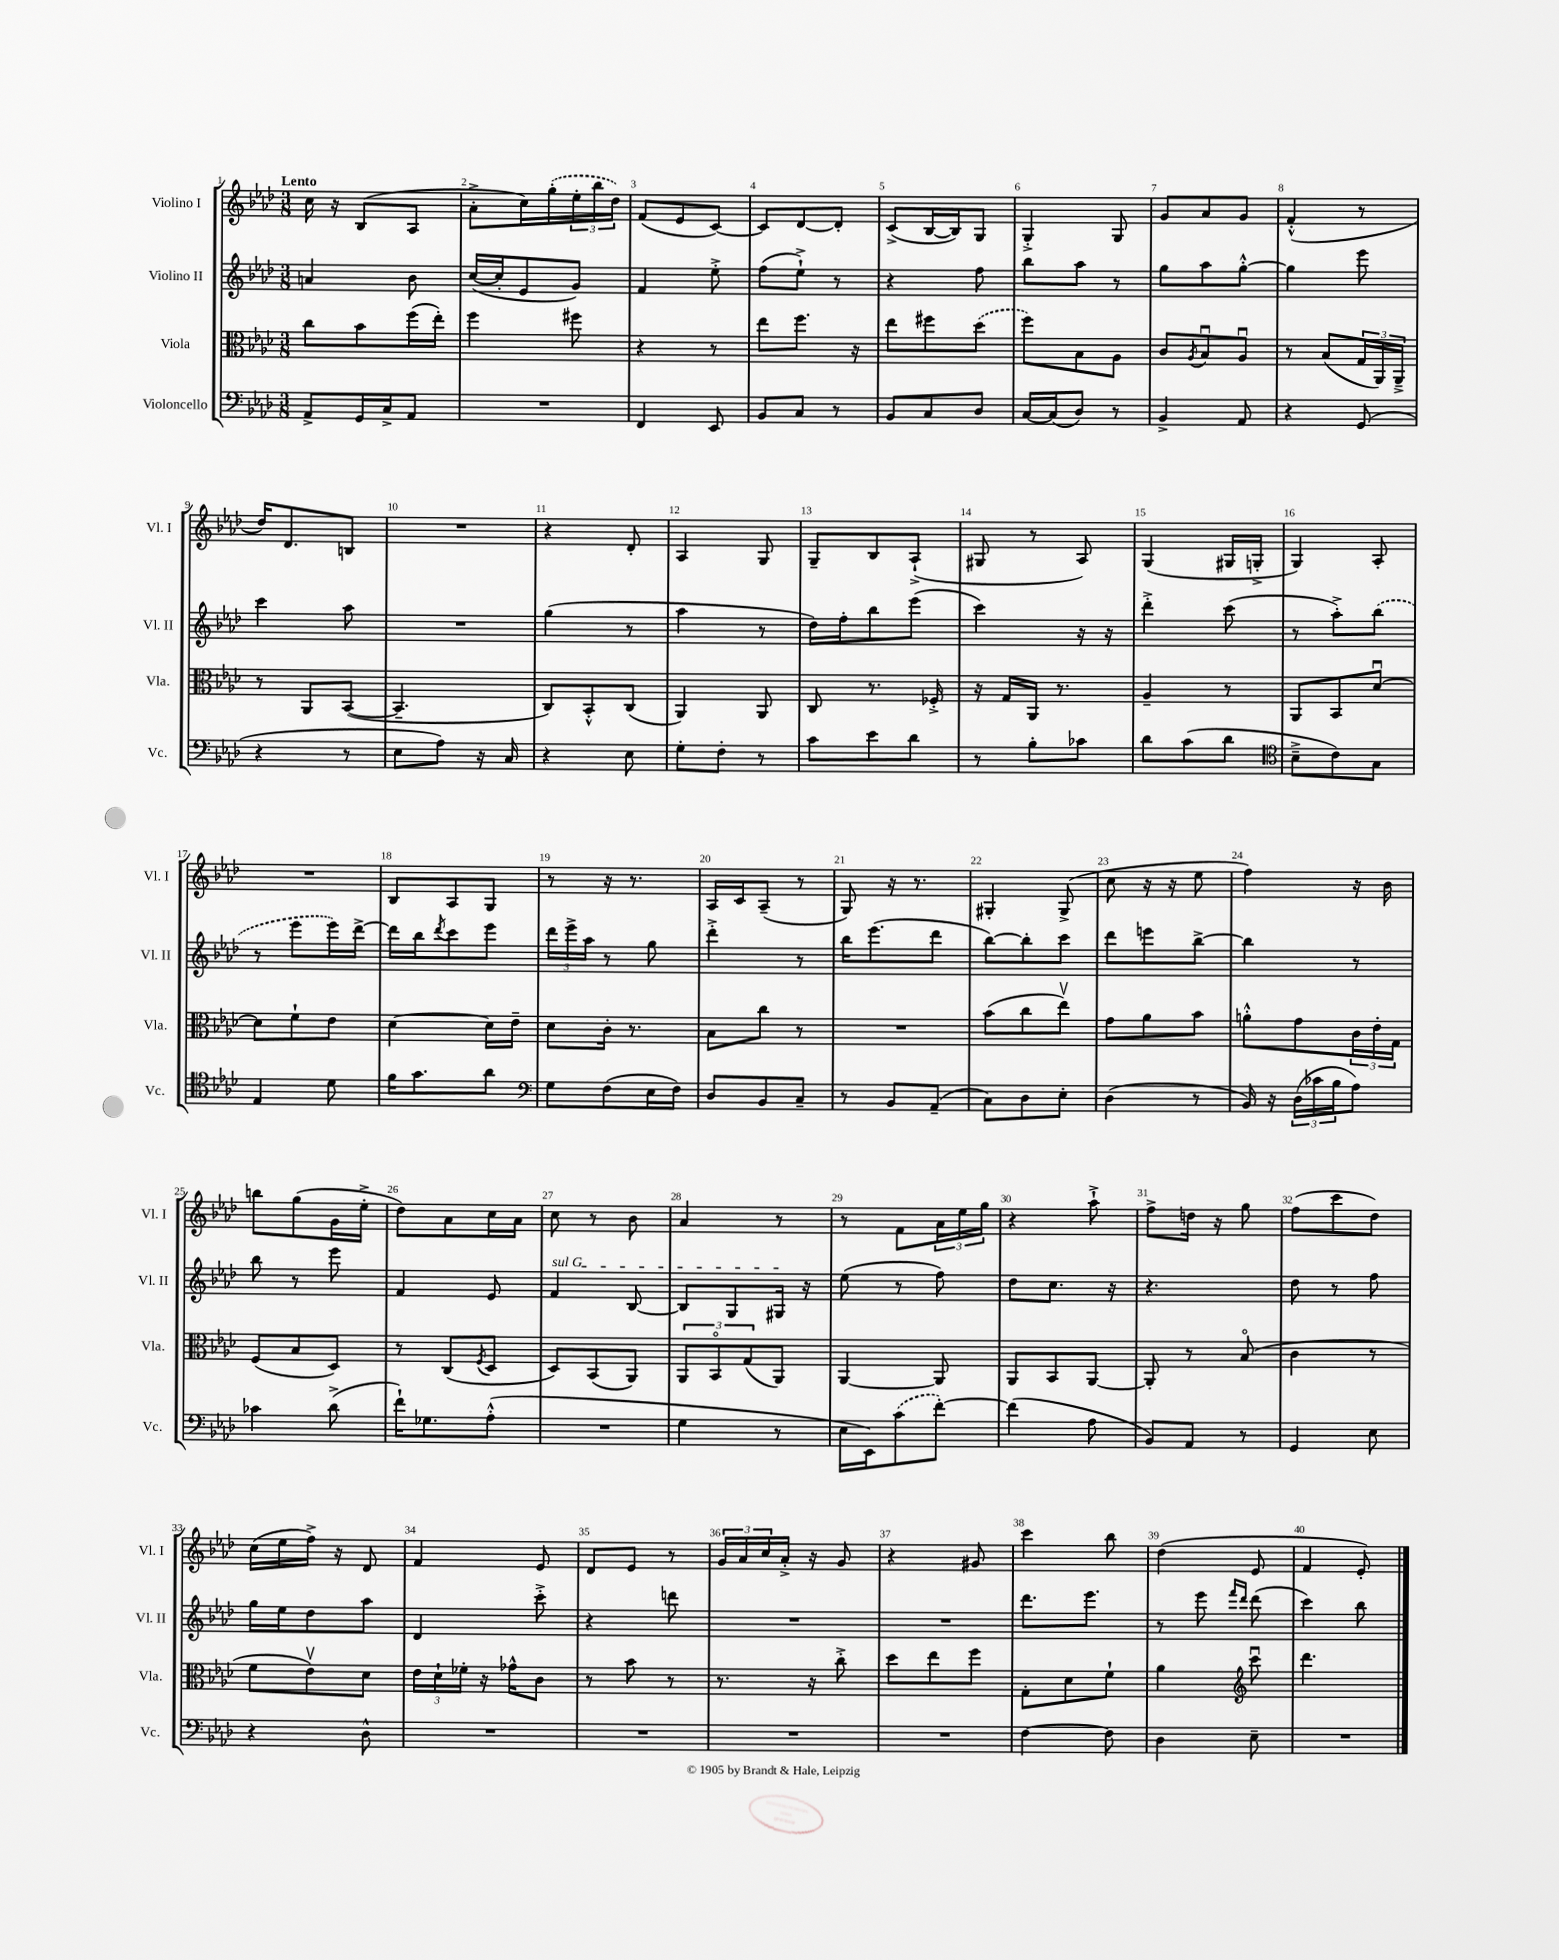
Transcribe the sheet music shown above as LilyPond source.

<<
\new StaffGroup <<
\new Staff = "s0" \with { instrumentName = "Violino I" shortInstrumentName = "Vl. I" } {
    \clef treble \key aes \major \numericTimeSignature \time 3/8 \tempo "Lento"
    c''16 r16 bes8( aes8 |
    aes'8-.-> c''16) \once \slurDashed g''16-.( \tuplet 3/2 { ees''16-. bes''16 des''16) } |
    f'8( ees'8 c'8~) |
    c'8 des'8~ des'8-. |
    c'8->( bes16~ bes16) g8 |
    g4-.-> g8 |
    g'8 aes'8 g'8 |
    f'4-.-^( r8 |
    des''16) des'8. b8 |
    R4. |
    r4 des'8-. |
    aes4 g8 |
    g8-- bes8 aes8-!->( |
    gis8 r8 aes8) |
    g4( gis16 g16-.-> |
    g4) aes8-. |
    R4. |
    bes8 aes8 g8 |
    r8 r16 r8. |
    aes16 c'16 aes8--( r8 |
    g8) r16 r8. |
    gis4-. gis8->( |
    c''8 r16 r16 ees''8 |
    f''4) r16 bes'16 |
    b''8 g''8( g'16 ees''16-.-> |
    des''8) aes'8 c''16 aes'16 |
    c''8 r8 bes'8 |
    aes'4 r8 |
    r8 f'8 \tuplet 3/2 { aes'16 ees''16 g''16 } |
    r4 aes''8-!-> |
    f''8-> d''16 r16 g''8 |
    f''8( c'''8 des''8) |
    c''16( ees''16 f''16->) r16 des'8 |
    f'4 ees'8 |
    des'8 ees'8 r8 |
    \tuplet 3/2 { g'16 aes'16 c''16 } aes'16-.-> r16 g'8 |
    r4 gis'8 |
    c'''4 bes''8 |
    des''4( ees'8 |
    f'4 ees'8-.) \bar "|." |
}
\new Staff = "s1" \with { instrumentName = "Violino II" shortInstrumentName = "Vl. II" } {
    \clef treble \key aes \major \numericTimeSignature \time 3/8
    a'4 bes'8 |
    c''16~( c''16-. ees'8 g'8) |
    f'4 ees''8-.-> |
    f''8( ees''8-!->) r8 |
    r4 f''8 |
    bes''8 aes''8 r8 |
    g''8 aes''8 g''8~-.-^ |
    g''4 ees'''8 |
    c'''4 aes''8 |
    R4. |
    g''4( r8 |
    aes''4 r8 |
    des''16) f''16-. bes''8 ees'''8( |
    c'''4) r16 r16 |
    des'''4-.-> c'''8( |
    r8 aes''8-.->) \once \slurDashed bes''8( |
    r8 ees'''8 ees'''16) des'''16~-> |
    des'''16 bes''16 \acciaccatura { des'''8 } c'''8 ees'''8 |
    \tuplet 3/2 { des'''16 ees'''16-> aes''16 } r8 g''8 |
    des'''4-.-> r8 |
    bes''16 ees'''8.( des'''8 |
    bes''8~) bes''8-. c'''8 |
    des'''8 e'''8 bes''8~-> |
    bes''4 r8 |
    bes''8 r8 ees'''8 |
    f'4 ees'8 |
    \once \override TextSpanner.bound-details.left.text = \markup { \italic "sul G" } f'4\startTextSpan bes8~ |
    bes8 g8 gis16\stopTextSpan r16 |
    ees''8( r8 f''8) |
    des''8 c''8. r16 |
    r4. |
    des''8 r8 f''8 |
    g''16 ees''16 des''8 aes''8 |
    des'4 c'''8-.-> |
    r4 d'''8 |
    R4. |
    R4. |
    des'''8. ees'''8. |
    r8 ees'''8 \grace { f'''16 des'''16 } des'''8( |
    c'''4) bes''8 \bar "|." |
}
\new Staff = "s2" \with { instrumentName = "Viola" shortInstrumentName = "Vla." } {
    \clef alto \key aes \major \numericTimeSignature \time 3/8
    c''8 bes'8 f''16( ees''16-.) |
    f''4 fis''8 |
    r4 r8 |
    ees''8 f''8. r16 |
    ees''8 fis''8 \once \slurDashed des''8( |
    f''8) bes8 aes8 |
    c'8 \acciaccatura { aes8 } bes8\downbow aes8\downbow |
    r8 bes8( \tuplet 3/2 { g16 aes,16) aes,16---> } |
    r8 aes,8 bes,8~( |
    bes,4.-- |
    c8) bes,8-.-^ c8( |
    aes,4) aes,8 |
    c8 r8. fes16-.-> |
    r16 g16 aes,16 r8. |
    aes4-- r8 |
    aes,8 bes,8 des'8~\downbow |
    des'8 f'8-! ees'8 |
    des'4~ des'16 ees'16-- |
    des'8 c'16-. r8. |
    bes8 c''8 r8 |
    R4. |
    bes'8( c''8 ees''8\upbow) |
    g'8 aes'8 bes'8 |
    a'8-.-^ g'8 \tuplet 3/2 { c'16 ees'16-. g16 } |
    f8( bes8 des8) |
    r8 c8( \acciaccatura { f8 } des8 |
    des8) bes,8( aes,8) |
    \tuplet 3/2 { aes,8 bes,8\flageolet g8( } aes,8) |
    aes,4~ aes,8 |
    aes,8 bes,8 aes,8~ |
    aes,8-. r8 bes8\flageolet( |
    c'4 r8 |
    f'8 ees'8\upbow) des'8 |
    \tuplet 3/2 { ees'16 des'16-! fes'16-. } r16 ges'16-^ c'8 |
    r8 bes'8 r8 |
    r8. r16 c''8-.-> |
    des''8 ees''8 f''8 |
    g8-. des'8 f'8-! |
    aes'4 \clef treble c'''8\downbow |
    des'''4. \bar "|." |
}
\new Staff = "s3" \with { instrumentName = "Violoncello" shortInstrumentName = "Vc." } {
    \clef bass \key aes \major \numericTimeSignature \time 3/8
    aes,8-> g,16 c16-> aes,8 |
    R4. |
    f,4 ees,8 |
    bes,8 c8 r8 |
    bes,8 c8 des8 |
    c16~ c16( des8) r8 |
    bes,4-> aes,8 |
    r4 g,8( |
    r4 r8 |
    ees8 aes8) r16 c16 |
    r4 ees8 |
    g8-. f8-. r8 |
    c'8 ees'8 des'8 |
    r8 bes8-. ces'8 |
    des'8 c'8( des'8 |
    \clef tenor bes8---> c'8) g8 |
    ees4 des'8 |
    f'16 g'8. aes'8 |
    \clef bass g8 f8( ees16 f16) |
    des8 bes,8 c8-- |
    r8 bes,8 aes,8--( |
    c8) des8 ees8-. |
    des4( r8 |
    bes,16) r16 \tuplet 3/2 { des16( ces'16 bes16 } aes8) |
    ces'4 des'8->( |
    f'16-!) ges8. aes8-.-^( |
    R4. |
    g4 r8 |
    ees16 ees,16) \once \slurDashed c'8( f'8~-.) |
    f'4( aes8 |
    bes,8) aes,8 r8 |
    g,4 ees8 |
    r4 des8-^ |
    R4. |
    R4. |
    R4. |
    R4. |
    f4~ f8 |
    des4 ees8-- |
    R4. \bar "|." |
}
>>
>>
\layout { \context { \Score \override BarNumber.break-visibility = ##(#f #t #t) barNumberVisibility = #all-bar-numbers-visible } }
